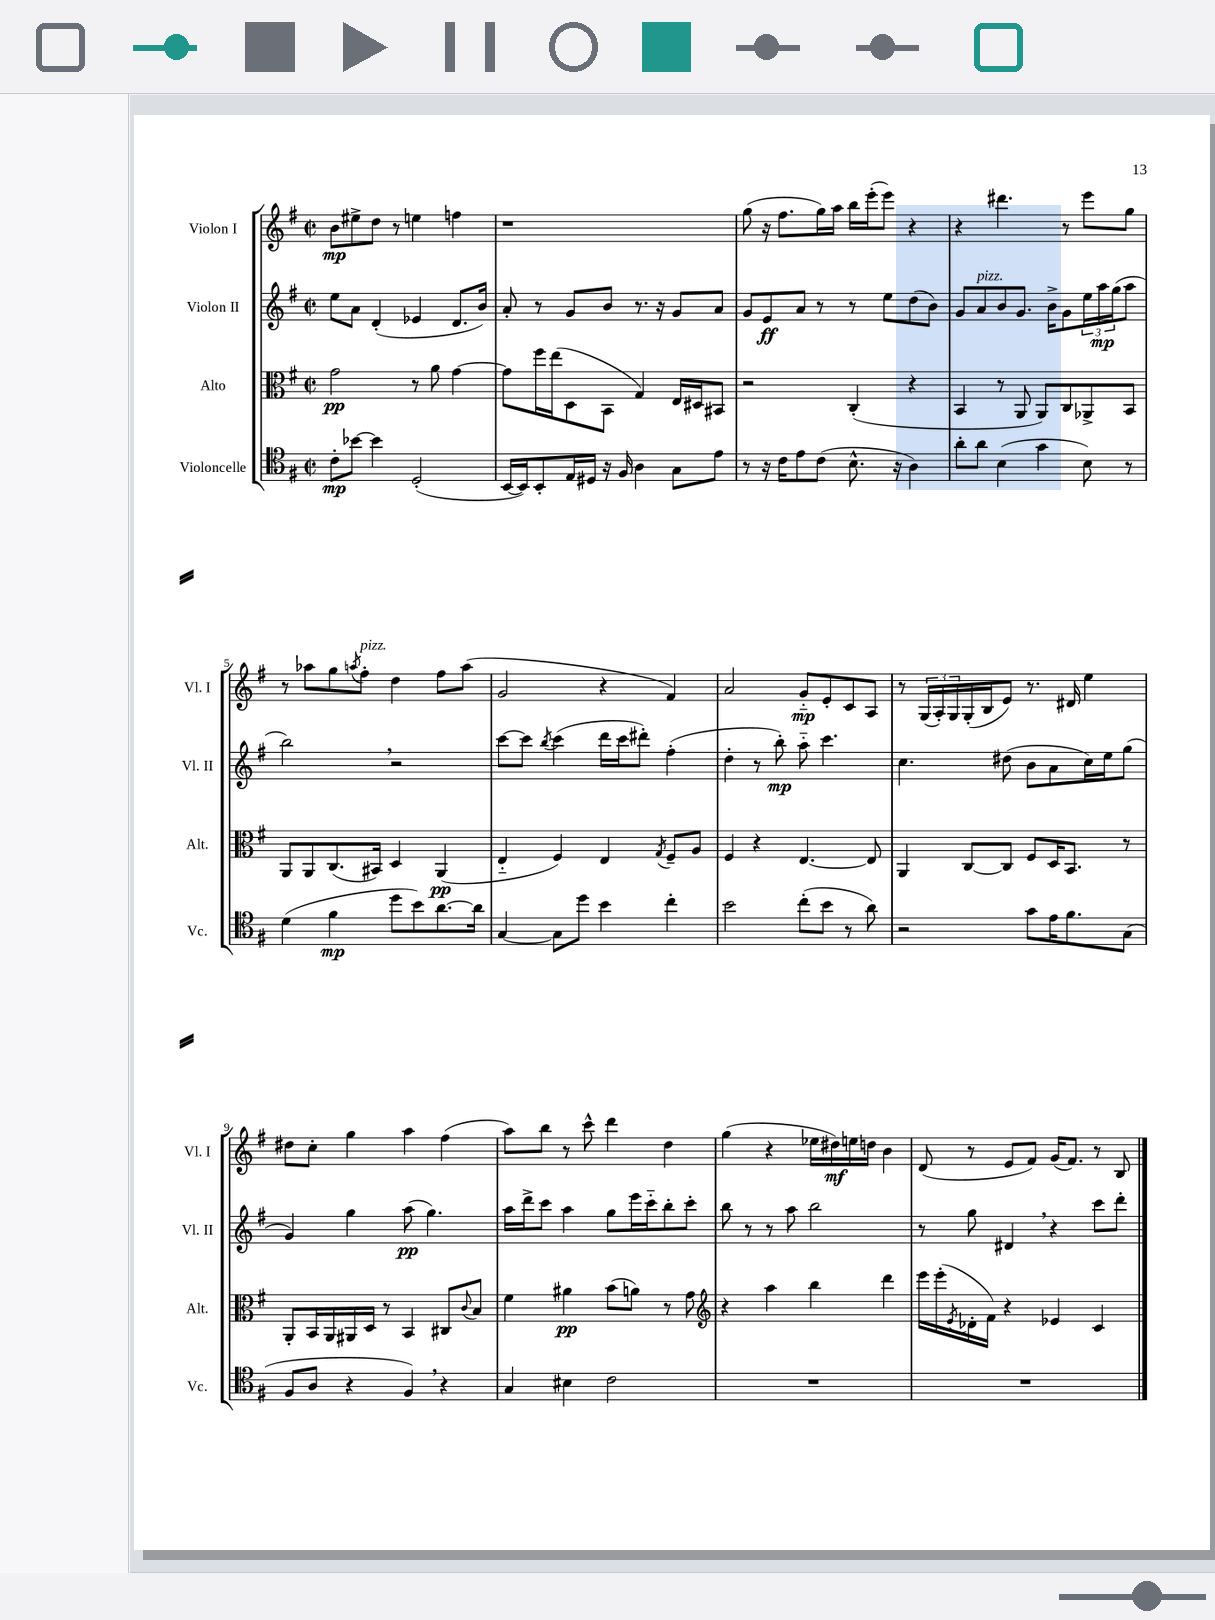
<<
\new StaffGroup <<
\new Staff = "s0" \with { instrumentName = "Violon I" shortInstrumentName = "Vl. I" } {
    \clef treble \key g \major \defaultTimeSignature \time 2/2
    b'8\mp eis''8-> d''8 r8 e''4 f''4 |
    r1 |
    g''8( r16 fis''8. g''16) a''16 b''16 e'''16-.( e'''8) r4 |
    r4 dis'''4. r8 e'''8 g''8 |
    r8 aes''8 g''8 \acciaccatura { a''8 } fis''8-.^\markup { \italic "pizz." } d''4 fis''8 a''8( |
    g'2 r4 fis'4) |
    a'2 g'8-_\mp e'8-. c'8 a8 |
    r8 \tuplet 3/2 { g16( a16-.) g16 } g16-.( b16 e'8) r8. dis'16 e''4 |
    dis''8 c''8-. g''4 a''4 fis''4( |
    a''8) b''8 r8 c'''8-^ d'''4 d''4 |
    g''4( r4 ees''16 dis''16\mf) e''16 d''16 b'4 |
    d'8( r8 e'8 fis'8) g'16( fis'8.) r8 b8 \bar "|." |
}
\new Staff = "s1" \with { instrumentName = "Violon II" shortInstrumentName = "Vl. II" } {
    \clef treble \key g \major \defaultTimeSignature \time 2/2
    e''8 a'8 d'4-.( ees'4 d'8. b'16) |
    a'8-. r8 g'8 b'8 r8. r16 g'8 a'8 |
    g'8 e'8\ff a'8 r8 r8 e''8 d''8( b'8) |
    g'8 a'8^\markup { \italic "pizz." } b'8 g'8. b'16-> g'8 \tuplet 3/2 { e''16 a''16\mp g''16( } a''8 |
    b''2) \breathe r2 |
    c'''8~ c'''8 \acciaccatura { b''8 } c'''4( d'''16 c'''16 dis'''8-.) fis''4-.( |
    d''4-. r8 b''8-.\mp) a''8-_ c'''4. |
    c''4. dis''8( b'8 a'8 c''16) e''16 g''8( |
    g'4) g''4 a''8\pp( g''4.) |
    a''16 d'''16-> c'''8 a''4 g''8 e'''16 c'''16-_ b''8-. c'''8-. |
    b''8 r8 r8 a''8 b''2 |
    r8 g''8 dis'4 \breathe r4 c'''8 d'''8-. \bar "|." |
}
\new Staff = "s2" \with { instrumentName = "Alto" shortInstrumentName = "Alt." } {
    \clef alto \key g \major \defaultTimeSignature \time 2/2
    g'2\pp r8 a'8 g'4~ |
    g'8 fis''16 e''16( d8 b,8 g4) e16 dis16 bis,8 |
    r2 c4-.( r4 |
    b,4 r8 a,8 a,8) c8 aes,8-> b,8 |
    a,8 a,8 c8.( bis,16) d4 a,4\pp( |
    e4-_ fis4) e4 \acciaccatura { g8 } fis8-- a8 |
    fis4 r4 e4.~ e8 |
    a,4 c8~ c8 fis8 d16 b,8. r8 |
    a,8-. b,16 a,16 ais,16 d16 r8 b,4 cis8 \appoggiatura { c'8 } b8 |
    fis'4 ais'4\pp b'8( a'8) r8 g'8 |
    \clef treble r4 a''4 b''4 d'''4 |
    e'''16 e'''16-.( \acciaccatura { e'8 } des'16-. fis'16) r4 ees'4 c'4 \bar "|." |
}
\new Staff = "s3" \with { instrumentName = "Violoncelle" shortInstrumentName = "Vc." } {
    \clef tenor \key g \major \defaultTimeSignature \time 2/2
    c'8-.\mp bes'8~ bes'4 d2-.( |
    b,16~ b,16) b,8-. e16 dis16 r16 fis16 a4 g8 e'8 |
    r8 r16 c'16 e'8 c'8( b8.-^ r16 a4) |
    a'8-. a'8 b4( g'4 b8) r8 |
    d'4( fis'4\mp d''8 b'8) a'8.~ a'16 |
    g4~ g8 d''8 b'4 c''4-. |
    b'2 c''8-.( b'8 r8 a'8) |
    r2 g'8 e'16 fis'8. g8( |
    fis8 a8 r4 fis4) \breathe r4 |
    g4 bis4 c'2 |
    R1 |
    R1 \bar "|." |
}
>>
>>
